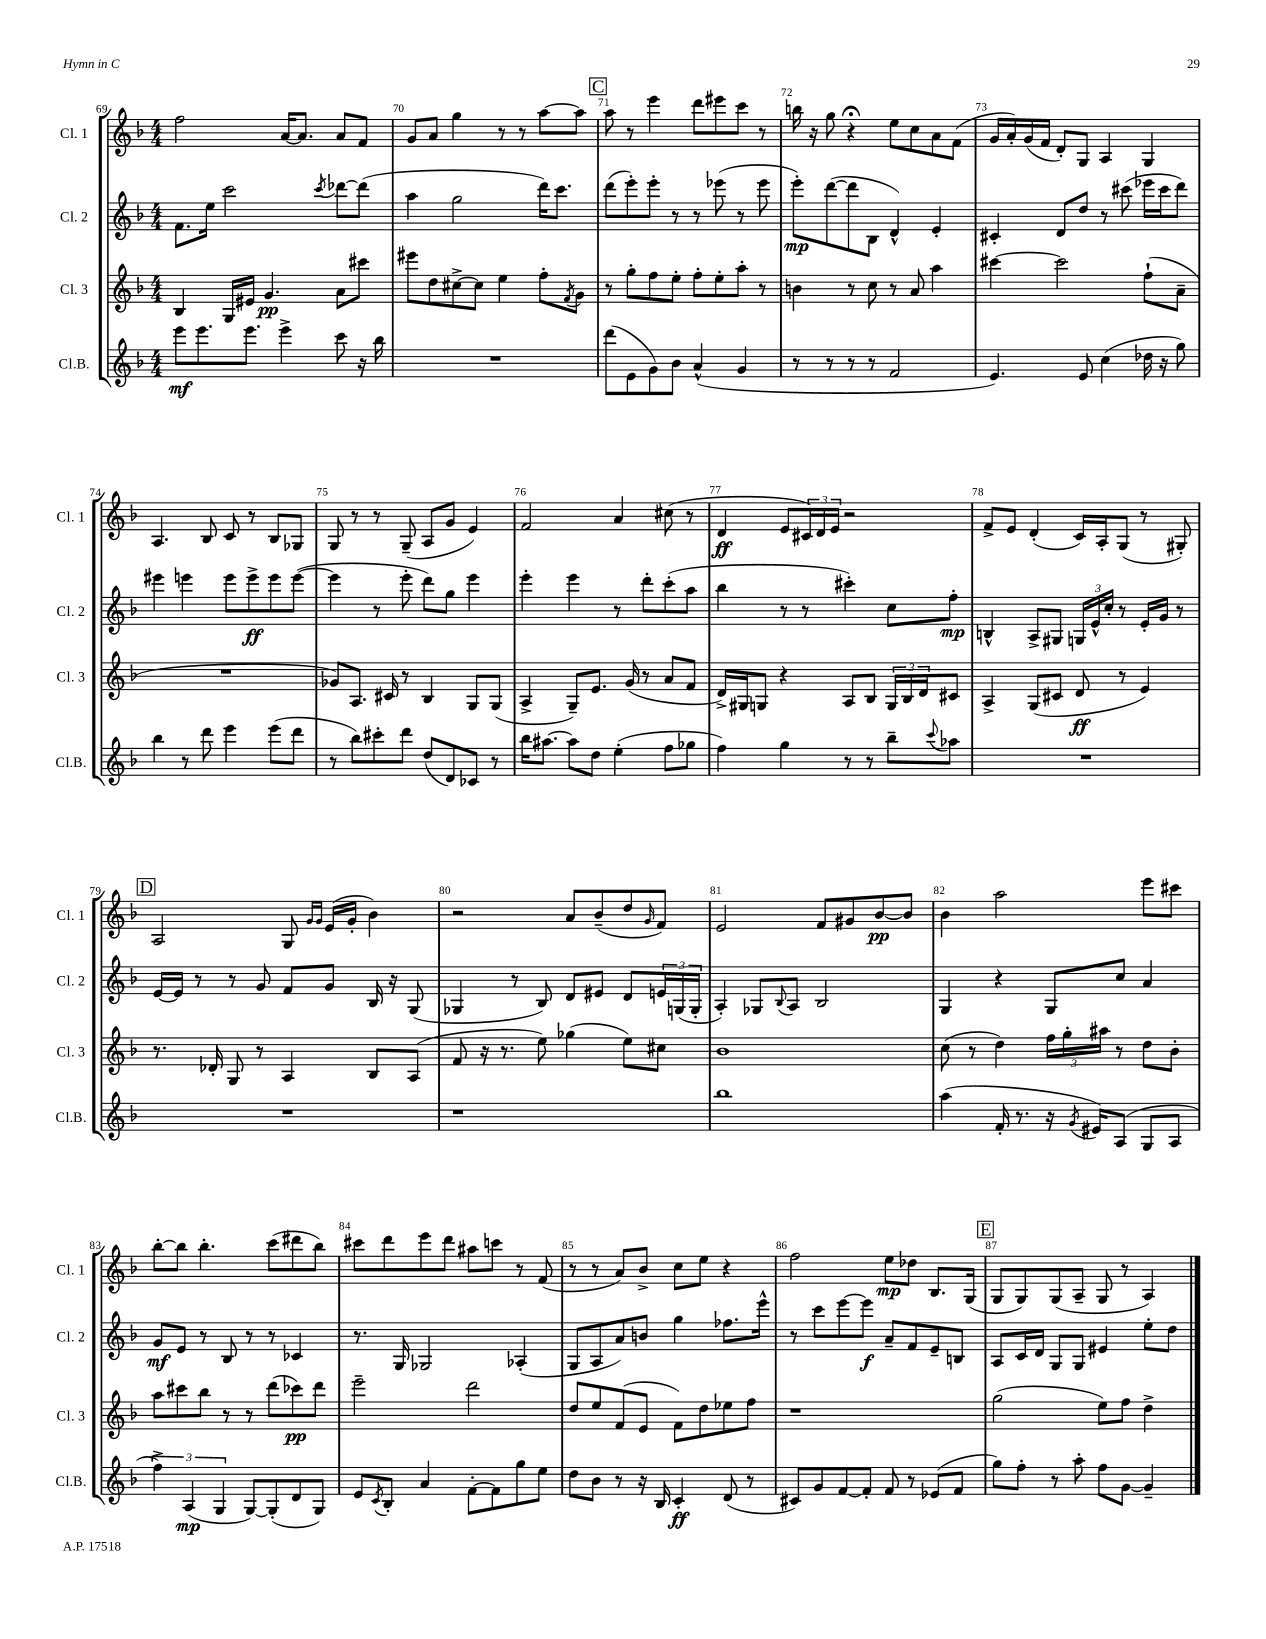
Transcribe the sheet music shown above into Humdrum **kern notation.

**kern	**kern	**kern	**kern
*staff4	*staff3	*staff2	*staff1
*clefG2	*clefG2	*clefG2	*clefG2
*k[b-]	*k[b-]	*k[b-]	*k[b-]
*M4/4	*M4/4	*M4/4	*M4/4
8eee\L	4B-/	8.f\L	2ff\
8.eee\	.	.	.
.	.	16ee\Jk	.
.	16G/LL	2ccc\	.
8.eee\J	16e#/JJ	.	.
.	4.g/	.	.
4eee^\	.	.	[16a/LK
.	.	.	8.a/]J
.	.	8qccc/	.
8ccc\	8a\L	[8ddd-\L	8a/L
16r	8ccc#\J	(8ddd-\]J	8f/J
16bb-\	.	.	.
=	=	=	=
1r	8eee#\L	4aa\	8g/L
.	8dd\	.	8a/J
.	[8cc#^\	2gg\	4gg\
.	8cc#\]J	.	.
.	4ee\	.	8r
.	.	.	8r
.	8ff'\L	16ddd\LK)	[8aa\L
.	.	8.ccc\J	.
.	8qf/	.	.
.	8g\J	.	8aa\]J
=	=	=	=
(8ddd\L	8r	(8ddd\L	8aa\
8e\	8gg'\L	8eee'\)	8r
8g\)	8ff\	8eee'\J	4eee\
8b-\J	8ee'\J	8r	.
(4a^^/	8ff'\L	8r	8ddd\L
.	8ee'\	(8eee-\	8eee#\
4g/	8aa'\J	8r	8ccc\J
.	8r	8eee-\	8r
=	=	=	=
8r	4b\	8eee'\L)	16bb\
.	.	.	16r
8r	.	([8ddd\	8gg\
8r	8r	8ddd\]	4r;
8r	8cc\	8B-\J	.
2f/	8r	4d^^/)	8ee\L
.	8a/	.	8cc\
.	4aa\	4e'/	8a\
.	.	.	(8f\J
=	=	=	=
4.e/)	[4ccc#\	4c#'/	16g/LL
.	.	.	16a'/)
.	.	.	(16g/
.	.	.	16f/JJ
.	2ccc#\]	8d/L	8d'/L)
8e/	.	8dd/J	8G/J
(4cc\	.	8r	4A/
.	.	(8ccc#\	.
16dd-\	(8ff`\L	16eee-\LL	4G/
16r	.	16ccc#\J	.
8gg\)	8a~\J	8ddd\J)	.
=	=	=	=
4bb-\	1r	4eee#\	4.A/
8r	.	4eee\	.
8ddd\	.	.	8B-/
4eee\	.	8eee\L	8c/
.	.	8eee^\	8r
(8eee\L	.	8eee\	8B-/L
8ddd\J	.	([8eee\J	8G-/J
=	=	=	=
8r	8g-/L)	4eee\]	8G/
8bb-\L)	8.A/J	.	8r
8ccc#'\	.	8r	8r
.	16c#/	.	.
8ddd\J	8r	8eee'\	(8G~/
(8dd/L	4B-/	8ddd\L)	8A/L
8d/)	.	8gg\J	8g/J
8c-/J	8G/L	4eee\	4e/)
8r	(8G/J	.	.
=	=	=	=
16bb-\LK	4A^/	4eee'\	2f/
[8.aa#\J	.	.	.
8aa#\]L	8G~/L)	4eee\	.
8dd\J	8.e/J	.	.
(4ee'\	.	8r	4a/
.	(16g/	.	.
.	8r	8ddd'\L	.
8ff\L	8a/L	(8ccc'\	(8cc#\
8gg-\J	8f/J	8aa\J	8r
=	=	=	=
4ff\)	16d^/LL)	4bb-\	4d/
.	16G#/J	.	.
.	8G/J	.	.
4gg\	4r	8r	8e/L
.	.	8r	24c#/L)
.	.	.	24d/
.	.	.	24e/JJ
8r	8A/L	4ccc#'\)	2r
8r	8B-/J	.	.
8bb-~\L	24G/LL	8cc\L	.
.	24B-/	.	.
.	24d/J	.	.
8qqccc/	.	.	.
8aa-\J	8c#/J	8ff'\J	.
=	=	=	=
1r	4A^/	4B^^/	8f^/L
.	.	.	8e/J
.	(8G/L	8A^/L	(4d'/
.	8c#/J	8G#/J	.
.	8d/	24G/LL	16c/LL)
.	.	24e^^/	.
.	.	.	16A'/J
.	.	24cc'/JJ	.
.	8r	8r	(8G/J
.	4e/)	16e'/LL	8r
.	.	16g/JJ	.
.	.	8r	8G#'/)
=	=	=	=
1r	8.r	[16e/LL	2A/
.	.	16e/]JJ	.
.	.	8r	.
.	16d-'/	.	.
.	8G/	8r	.
.	8r	8g/	.
.	4A/	8f/L	8G/
.	.	.	16qqg/LL
.	.	.	16qqg/JJ
.	.	8g/J	(16e/LL
.	.	.	16g'/JJ
.	8B-/L	16B-/	4b-\)
.	.	16r	.
.	(8A/J	(8G/	.
=	=	=	=
1r	8f/	4G-/	2r
.	16r	.	.
.	8.r	.	.
.	.	8r	.
.	8ee\)	8B-/)	.
.	(4gg-\	8d/L	8a/L
.	.	8e#/J	(8b-~/
.	8ee\L)	8d/L	8dd/
.	.	.	16qqg/
.	8cc#\J	24e/L	8f/J)
.	.	(24G/	.
.	.	24G'/JJ	.
=	=	=	=
1bb-	1b-	4A'/)	2e/
.	.	8G-/L	.
.	.	8qqB-/	.
.	.	8A/J	.
.	.	2B-/	8f/L
.	.	.	8g#/
.	.	.	[8b-/
.	.	.	8b-/]J
=	=	=	=
(4aa\	(8cc\	4G/	4b-\
.	8r	.	.
16f'/	4dd\)	4r	2aa\
8.r	.	.	.
16r	24ff\LL	8G/L	.
.	24gg'\	.	.
8qg/	.	.	.
16e#/LK)	.	.	.
.	24aa#\JJ	.	.
(8A/J	8r	8cc/J	.
8G/L	8dd\L	4a/	8eee\L
8A/J	8b-'\J	.	8ccc#\J
=	=	=	=
6ff^\)	8aa\L	8g/L	[8bb-'\L
.	8ccc#\	8e/J	8bb-\]J
(6A/	.	.	.
.	8bb-\J	8r	4.bb-'\
6G/	.	.	.
.	8r	8B-/	.
[8G/L)	8r	8r	.
(8G'/]	(8ddd\L	8r	(8ccc\L
8d/	8ccc-\)	4c-/	8ddd#\
8G/J)	8ddd\J	.	8bb-\J)
=	=	=	=
8e/L	2eee~\	8.r	8ccc#\L
8qc/	.	.	.
8B-'/J	.	.	8ddd\
.	.	16G/	.
4a/	.	2G-/	8eee\
.	.	.	8ddd\J
[8f'\L	2ddd\	.	8aa#\L
8f\]	.	.	8ccc\J
8gg\	.	(4A-'/	8r
8ee\J	.	.	(8f/
=	=	=	=
8dd\L	8dd/L	8G/L	8r
8b-\J	8ee/	8A/	8r
8r	(8f/	8a/)	8a/L)
16r	8e/J	8b/J	8b-^/J
16B-/	.	.	.
4c'/	8f\L)	4gg\	8cc\L
.	8dd\	.	8ee\J
(8d/	8ee-\	8.ff-\L	4r
8r	8ff\J	.	.
.	.	16eee^^\Jk	.
=	=	=	=
8c#/L)	1r	8r	2ff\
8g/	.	8ccc\L	.
[8f/	.	[8eee\	.
8f'/]J	.	8eee\]J	.
8f/	.	8a~/L	8ee\L
8r	.	8f/	8dd-\J
(8e-/L	.	8e~/	8.B-/L
8f/J	.	8B/J	.
.	.	.	(16G/Jk
=	=	=	=
8gg\L)	(2gg\	8A/L	8G/L
8ff'\J	.	16c/L	8G/)
.	.	16d/JJ	.
8r	.	8G/L	(8G/
8aa'\	.	8G/J	8A~/J
8ff\L	8ee\L)	4e#/	8G/
[8g\J	8ff\J	.	8r
4g~/]	4dd^\	8ee'\L	4A/)
.	.	8dd\J	.
==	==	==	==
*-	*-	*-	*-
